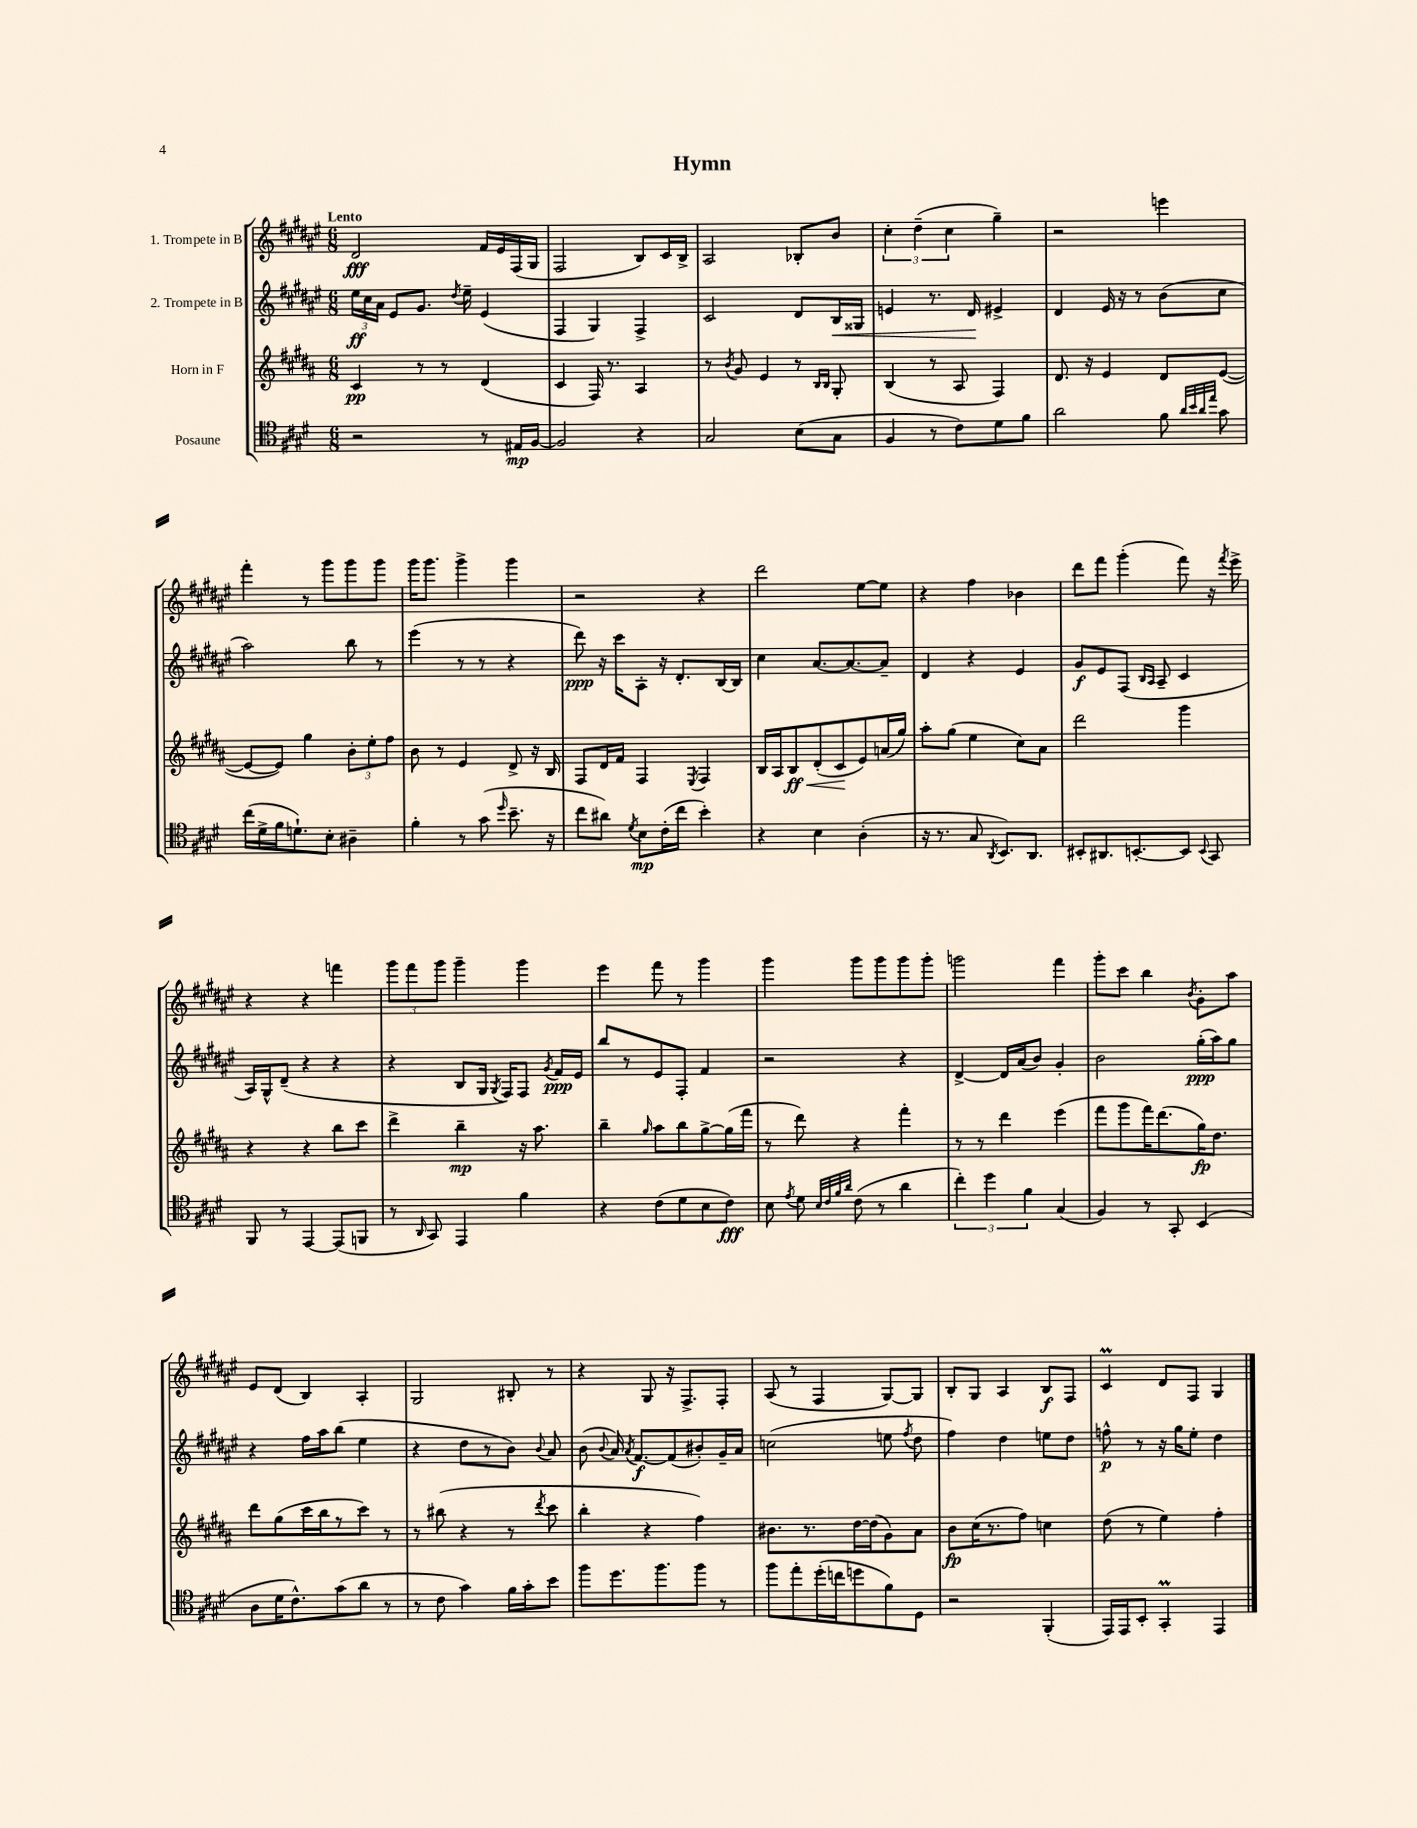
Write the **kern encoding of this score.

**kern	**dynam	**kern	**dynam	**kern	**dynam	**kern	**dynam
*part4	*part4	*part3	*part3	*part2	*part2	*part1	*part1
*staff4	*staff4	*staff3	*staff3	*staff2	*staff2	*staff1	*staff1
*I"Posaune	*	*I"Horn in F	*	*I"2. Trompete in B	*	*I"1. Trompete in B	*
*clefC4	*	*clefG2	*	*clefG2	*	*clefG2	*
*k[f#c#g#d#]	*	*k[f#c#g#d#a#]	*	*k[f#c#g#d#a#e#]	*	*k[f#c#g#d#a#e#]	*
*M6/8	*	*M6/8	*	*M6/8	*	*M6/8	*
=1	=1	=1	=1	=1	=1	=1	=1
!	!	!	!	!	!	!LO:TX:a:B:t=Lento	!
2r	.	4c#/	pp	24ee#\LL	ff	2d#/	fff
.	.	.	.	24cc#\	.	.	.
.	.	.	.	24a#\JJ	.	.	.
.	.	.	.	8e#/L	.	.	.
.	.	8r	.	8.g#/J	.	.	.
.	.	8r	.	.	.	.	.
.	.	.	.	8qdd#/	.	.	.
.	.	.	.	16ee#~\	.	.	.
8r	.	(4d#/	.	(4e#/	.	16f#/LL	.
.	.	.	.	.	.	16e#/	.
16E#X/LL	mp	.	.	.	.	(16F#/	.
[16F#/JJ	.	.	.	.	.	16G#/JJ	.
=2	=2	=2	=2	=2	=2	=2	=2
2F#/]	.	4c#/	.	4F#/	.	2F#/	.
.	.	16F#/)	.	4G#/)	.	.	.
.	.	8.r	.	.	.	.	.
4r	.	4A#/	.	4F#^/	.	8B/L)	.
.	.	.	.	.	.	16c#/L	.
.	.	.	.	.	.	16B^/JJ	.
=3	=3	=3	=3	=3	=3	=3	=3
2G#/	.	8r	.	2c#/	.	2A#/	.
.	.	8qb/	.	.	.	.	.
.	.	8g#/	.	.	.	.	.
.	.	4e/	.	.	.	.	.
(8B\L	.	8r	.	8d#/L	.	8B-X'/L	.
.	.	16qqB/LL	.	.	.	.	.
.	.	16qqB/JJ	.	.	.	.	.
!	!	!	!	!	!LO:HP:b	!	!
8G#\J	.	8G#'/	.	16B/L	<	8b/J	.
.	.	.	.	16G##X/JJ	.	.	.
=4	=4	=4	=4	=4	=4	=4	=4
4F#/	.	(4B/	.	4en/	.	6cc#'\	.
.	.	.	.	.	.	(6dd#~\	.
8r	.	8r	.	8.r	.	.	.
.	.	.	.	.	.	6cc#\	.
8c#\L)	.	8A#/	.	.	.	.	.
.	.	.	.	16d#/	.	.	.
8d#\	.	4F#/)	.	4e#X^/	[	4gg#~\)	.
8f#\J	.	.	.	.	.	.	.
=5	=5	=5	=5	=5	=5	=5	=5
2a\	.	8.d#/	.	4d#/	.	2r	.
.	.	16r	.	.	.	.	.
.	.	4e/	.	16e#/	.	.	.
.	.	.	.	16r	.	.	.
.	.	.	.	8r	.	.	.
8f#\	.	8d#/L	.	(8b\L	.	4eeen\	.
32qqa/LLL	.	.	.	.	.	.	.
32qqb/	.	.	.	.	.	.	.
32qqa/	.	.	.	.	.	.	.
32qqee/JJJ	.	.	.	.	.	.	.
8g#\	.	([8e/J	.	8cc#\J	.	.	.
!!LO:LB:g=z
=6	=6	=6	=6	=6	=6	=6	=6
(16cc#\LL	.	8e/L_	.	2aa#\)	.	4fff#'\	.
16d#^\	.	.	.	.	.	.	.
16f#\J	.	8e/J])	.	.	.	.	.
8.dn`\)	.	.	.	.	.	.	.
.	.	4gg#\	.	.	.	8r	.
8B'\J	.	.	.	.	.	8ggg#\L	.
4A#X~\	.	12b'\L	.	8bb\	.	8ggg#\	.
.	.	12ee'\	.	.	.	.	.
.	.	.	.	8r	.	8ggg#\J	.
.	.	12ff#\J	.	.	.	.	.
=7	=7	=7	=7	=7	=7	=7	=7
4f#'\	.	8b\	.	(4eee#\	.	16ggg#\KL	.
.	.	.	.	.	.	8.ggg#\J	.
.	.	8r	.	.	.	.	.
8r	.	4e/	.	8r	.	4ggg#^\	.
(8g#\	.	.	.	8r	.	.	.
16qqdd#/	.	.	.	.	.	.	.
8.b~\	.	8d#^/	.	4r	.	4ggg#\	.
.	.	16r	.	.	.	.	.
16r	.	16B/	.	.	.	.	.
=8	=8	=8	=8	=8	=8	=8	=8
8cc#\L	.	8F#/L	.	8ddd#\)	ppp	2r	.
8a#X\J)	.	16d#/L	.	16r	.	.	.
.	.	16f#/JJ	.	16ccc#\KL	.	.	.
8qd#/	.	.	.	.	.	.	.
8B\L	mp	4F#/	.	8A#'\J	.	.	.
(16c#'\L	.	.	.	16r	.	.	.
16cc#\JJ	.	.	.	8.d#'/L	.	.	.
.	.	8qE/	.	.	.	.	.
4b'\)	.	4F#/	.	.	.	4r	.
.	.	.	.	[16B/L	.	.	.
.	.	.	.	16B/JJ]	.	.	.
=9	=9	=9	=9	=9	=9	=9	=9
4r	.	16B/LL	.	4cc#\	.	2ddd#\	.
.	.	16A#/J	.	.	.	.	.
!	!	!	!LO:HP:b	!	!	!	!
.	.	8B/	< ff	.	.	.	.
4B\	.	(8d#'/	.	[8.a#/L	.	.	.
.	.	8c#/	.	.	.	.	.
.	.	.	.	8.a#/_	.	.	.
(4A'\	.	8e/)	[	.	.	[8ee#\L	.
.	.	(16an/L	.	8a#~/J]	.	8ee#\J]	.
.	.	16gg#/JJ)	.	.	.	.	.
=10	=10	=10	=10	=10	=10	=10	=10
16r	.	8aa#'\L	.	4d#/	.	4r	.
8.r	.	.	.	.	.	.	.
.	.	(8gg#\J	.	.	.	.	.
8G#/	.	4ee\	.	4r	.	4ff#\	.
8qAA/	.	.	.	.	.	.	.
8.BB/L)	.	.	.	.	.	.	.
.	.	8cc#\L)	.	4e#/	.	4b-X\	.
8.AA/J	.	.	.	.	.	.	.
.	.	8a#\J	.	.	.	.	.
=11	=11	=11	=11	=11	=11	=11	=11
8BB#X'/L	.	2ddd#\	.	8g#/L	f	8ddd#\L	.
8.AA#X/	.	.	.	8e#/	.	8fff#\J	.
.	.	.	.	(8F#/J	.	(4ggg#'\	.
[8.BBn'/	.	.	.	.	.	.	.
.	.	.	.	16qqB/LL	.	.	.
.	.	.	.	16qqA#/JJ	.	.	.
.	.	.	.	8A#~/	.	.	.
8BB/J]	.	4ggg#\	.	4c#/	.	8fff#\)	.
8qqBB/	.	.	.	.	.	.	.
8GG#/	.	.	.	.	.	16r	.
.	.	.	.	.	.	8qfff#/	.
.	.	.	.	.	.	16eee#^\	.
!!LO:LB:g=z
=12	=12	=12	=12	=12	=12	=12	=12
8FF#/	.	4r	.	16A#/LL)	.	4r	.
.	.	.	.	16G#^^/J	.	.	.
8r	.	.	.	(8d#~/J	.	.	.
[4EE/	.	4r	.	4r	.	4r	.
(8EE/L]	.	8bb\L	.	4r	.	4fffn\	.
8FFn/J	.	8ccc#\J	.	.	.	.	.
=13	=13	=13	=13	=13	=13	=13	=13
8r	.	4ddd#^\	.	4r	.	12ggg#\L	.
.	.	.	.	.	.	12fff#\	.
16qqAA/	.	.	.	.	.	.	.
8GG#/)	.	.	.	.	.	.	.
.	.	.	.	.	.	12ggg#\J	.
4EE/	.	4bb~\	mp	8B/L	.	4ggg#~\	.
.	.	.	.	16G#/Jk	.	.	.
.	.	.	.	8qG#/	.	.	.
.	.	.	.	16F#/KL)	.	.	.
4f#\	.	16r	.	8F#/J	.	4ggg#\	.
.	.	8.aa#\	.	.	.	.	.
.	.	.	.	8qg#/	.	.	.
.	.	.	.	16f#/LL	ppp	.	.
.	.	.	.	16e#/JJ	.	.	.
=14	=14	=14	=14	=14	=14	=14	=14
4r	.	4bb~\	.	8bb/L	.	4eee#\	.
.	.	.	.	8r	.	.	.
.	.	16qqgg#/	.	.	.	.	.
(8c#\L	.	8aa#\L	.	8e#/	.	8fff#\	.
8d#\	.	8bb\	.	8F#'/J	.	8r	.
8B\	.	[8gg#^\	.	4f#/	.	4ggg#\	.
8c#\J)	fff	(16gg#\L]	.	.	.	.	.
.	.	16fff#\JJ	.	.	.	.	.
=15	=15	=15	=15	=15	=15	=15	=15
8B\	.	8r	.	2r	.	4ggg#\	.
8qe/	.	.	.	.	.	.	.
8d#\	.	8ddd#\)	.	.	.	.	.
32qqB/LLL	.	.	.	.	.	.	.
32qqc#/	.	.	.	.	.	.	.
32qqf#/	.	.	.	.	.	.	.
32qqa/JJJ	.	.	.	.	.	.	.
(8c#\	.	4r	.	.	.	8ggg#\L	.
8r	.	.	.	.	.	8ggg#\	.
4a\	.	4fff#'\	.	4r	.	8ggg#\	.
.	.	.	.	.	.	8ggg#'\J	.
=16	=16	=16	=16	=16	=16	=16	=16
6cc#'\)	.	8r	.	[4d#^/	.	2gggn\	.
.	.	8r	.	.	.	.	.
6dd#\	.	.	.	.	.	.	.
.	.	4ddd#\	.	16d#/LL]	.	.	.
.	.	.	.	(16a#/J	.	.	.
6f#\	.	.	.	.	.	.	.
.	.	.	.	8b/J)	.	.	.
(4G#/	.	(4eee\	.	4g#'/	.	4fff#\	.
=17	=17	=17	=17	=17	=17	=17	=17
4F#/)	.	8fff#\L	.	2b\	.	8ggg#'\L	.
.	.	8ggg#\	.	.	.	8ccc#\J	.
8r	.	16fff#\K)	.	.	.	4bb\	.
.	.	(8.ddd#\	.	.	.	.	.
8GG#'/	.	.	.	.	.	.	.
.	.	.	.	.	.	8qb/	.
(4BB/	.	16gg#\K)	fp	(16gg#'\LL	ppp	8g#'\L	.
.	.	8.dd#\J	.	16aa#\J)	.	.	.
.	.	.	.	8gg#\J	.	8aa#\J	.
!!LO:LB:g=z
=18	=18	=18	=18	=18	=18	=18	=18
8A\L	.	8ddd#\L	.	4r	.	8e#/L	.
16d#\K	.	(8gg#\	.	.	.	(8d#/J	.
8.c#^^\)	.	.	.	.	.	.	.
.	.	16ccc#\L	.	16ff#\LL	.	4B/)	.
.	.	16bb\J	.	16aa#\J	.	.	.
(8g#\	.	8r	.	(8bb\J	.	.	.
8a\J	.	8ccc#\J)	.	4ee#\	.	4A#'/	.
8r	.	8r	.	.	.	.	.
=19	=19	=19	=19	=19	=19	=19	=19
8r	.	8r	.	4r	.	2G#/	.
8c#\	.	(8bb#X\	.	.	.	.	.
4g#\)	.	4r	.	8dd#\L	.	.	.
.	.	.	.	8r	.	.	.
16f#\LL	.	8r	.	8b\J)	.	8B#X'/	.
16g#'\J	.	.	.	.	.	.	.
.	.	8qddd#/	.	8qqb/	.	.	.
8b\J	.	8ccc#\	.	8a#/	.	8r	.
=20	=20	=20	=20	=20	=20	=20	=20
8ff#\L	.	4bb'\	.	(8b\	.	4r	.
.	.	.	.	8qqb/	.	.	.
8.dd#\	.	.	.	16a#/)	.	.	.
.	.	.	.	8qa#/	.	.	.
.	.	.	.	[8.f#/L	f	.	.
.	.	4r	.	.	.	8G#/	.
8.ff#\	.	.	.	.	.	.	.
.	.	.	.	(8f#/]	.	16r	.
.	.	.	.	.	.	8.F#^/L	.
8ff#\J	.	4ff#\)	.	8b#X'/)	.	.	.
8r	.	.	.	16g#~/L	.	8F#'/J	.
.	.	.	.	16a#/JJ	.	.	.
=21	=21	=21	=21	=21	=21	=21	=21
8ff#\L	.	8.b#X\L	.	(2ccn\	.	(8A#/	.
8ee'\	.	.	.	.	.	8r	.
.	.	8.r	.	.	.	.	.
(16dd#'\L	.	.	.	.	.	4F#/	.
16ccn\J	.	.	.	.	.	.	.
8ddn\	.	[16dd#\L	.	.	.	.	.
.	.	(16dd#\J]	.	.	.	.	.
8f#\)	.	8g#\)	.	8een\	.	[8G#/L)	.
.	.	.	.	8qff#/	.	.	.
8D#\J	.	8a#\J	.	8dd#\	.	8G#/J]	.
=22	=22	=22	=22	=22	=22	=22	=22
2r	.	8b\L	fp	4ff#\)	.	8B'/L	.
.	.	(16cc#\K	.	.	.	8G#/J	.
.	.	8.r	.	.	.	.	.
.	.	.	.	4dd#\	.	4A#/	.
.	.	8ff#\J)	.	.	.	.	.
(4FF#'/	.	4ccn\	.	8een\L	.	8B/L	f
.	.	.	.	8dd#\J	.	8F#/J	.
=23	=23	=23	=23	=23	=23	=23	=23
16EE/LL)	.	(8dd#\	.	8ffn^^\	p	4c#M/	.
16EE/J	.	.	.	.	.	.	.
8BB'/J	.	8r	.	8r	.	.	.
4GG#m'/	.	4ee\)	.	16r	.	8d#/L	.
.	.	.	.	16gg#\KL	.	.	.
.	.	.	.	8ee#'\J	.	8F#/J	.
4EE/	.	4ff#'\	.	4dd#\	.	4G#/	.
==	==	==	==	==	==	==	==
*-	*-	*-	*-	*-	*-	*-	*-
